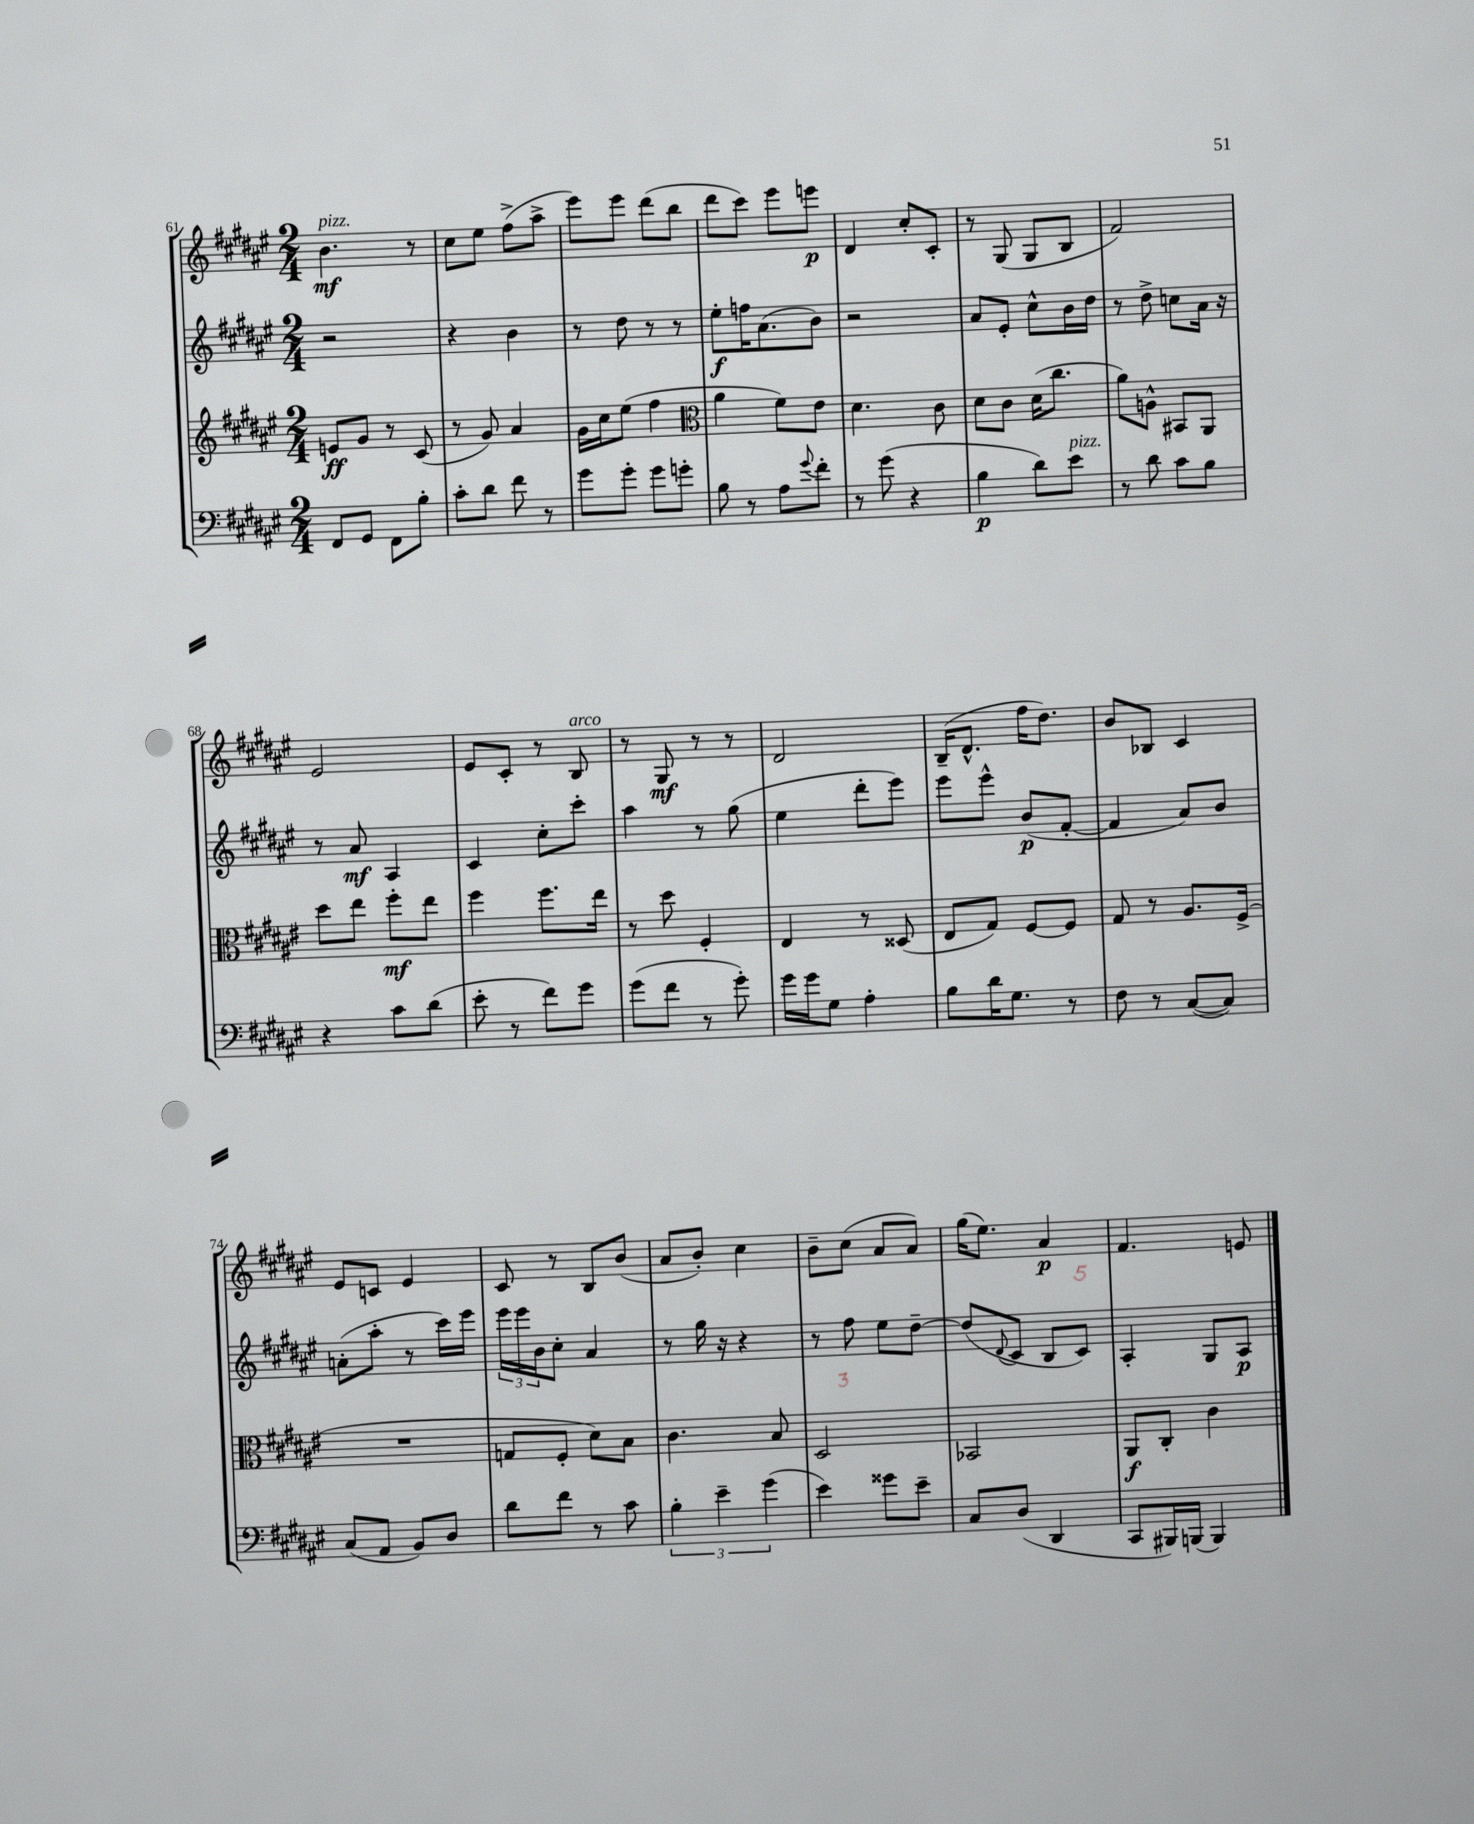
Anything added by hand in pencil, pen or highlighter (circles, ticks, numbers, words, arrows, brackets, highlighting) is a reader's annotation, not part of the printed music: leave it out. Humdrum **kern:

**kern	**kern	**kern	**kern
*staff4	*staff3	*staff2	*staff1
*clefF4	*clefG2	*clefG2	*clefG2
*k[f#c#g#d#a#e#]	*k[f#c#g#d#a#e#]	*k[f#c#g#d#a#e#]	*k[f#c#g#d#a#e#]
*M2/4	*M2/4	*M2/4	*M2/4
8FF#	8e	2r	4.b
8GG#	8g#	.	.
8FF#	8r	.	.
8B'	(8c#	.	8r
=	=	=	=
8c#'	8r	4r	8cc#
8d#	8g#)	.	8ee#
8f#	4a#	4b	(8ff#^
8r	.	.	8aa#^
=	=	=	=
8g#	16g#	8r	8eee#)
.	16cc#	.	.
8g#'	(8ee#	8dd#	8eee#
8g#	4ff#	8r	(8ddd#
8g'	.	8r	8bb
=	=	=	=
*	*clefC3	*	*
8B	4a#	8ee#'	8ddd#
8r	.	16ff	8ccc#)
.	.	(8.a#	.
8A#	8f#)	.	8eee#
8qqg#	.	.	.
8f#'	8e#	8b)	8eee
=	=	=	=
8r	4.d#	2r	4d#
(8g#	.	.	.
4r	.	.	8cc#'
.	8c#	.	8c#'
=	=	=	=
4B	8d#	8a#	8r
.	8c#	8e#'	(8G#
8d#)	(16d#	8cc#^^	8G#
.	8.cc#	.	.
8e#	.	16b	8B
.	.	16dd#	.
=	=	=	=
8r	8a#)	8r	2f#)
8d#	8A^^	8dd#^	.
8c#	8BB#	8cc	.
8B	8AA#	16a#	.
.	.	16r	.
=	=	=	=
4r	8dd#	8r	2e#
.	8ee#	8a#	.
8c#	8ff#'	4A#	.
(8d#	8ee#	.	.
=	=	=	=
8e#'	4ff#	4c#	8e#
8r	.	.	8c#'
8f#)	8.ff#	8cc#'	8r
8g#	.	8ccc#'	8B
.	16ee#	.	.
=	=	=	=
(8g#	8r	4aa#	8r
8f#	8dd#	.	8G#
8r	4F#'	8r	8r
8g#')	.	(8gg#	8r
=	=	=	=
16g#	4E#	4ee#	2d#
16g#	.	.	.
8G#	.	.	.
4A#'	8r	8ddd#'	.
.	(8D##	8eee#)	.
=	=	=	=
8B	8E#	8eee#	(16B~
.	.	.	8.d#^^
16d#	8G#)	8eee#^^	.
8.G#	.	.	.
.	[8F#	(8b	16ff#
.	.	.	8.dd#)
8r	8F#]	[8f#'	.
=	=	=	=
8F#	8G#	4f#]	8b
8r	8r	.	8B-
([8C#	8.A#	8a#)	4c#
8C#])	.	8b	.
.	(16F#^	.	.
=	=	=	=
(8C#	2r	(8a'	8e#
8AA#	.	8aa#'	8c
8BB)	.	8r	4e#
8D#	.	16ccc#)	.
.	.	16eee#	.
=	=	=	=
8d#	8G	24eee#	8c#
.	.	24eee#	.
.	.	24b	.
8f#	8F#'	8cc#'	8r
8r	8d#)	4a#	8B
8c#	8B	.	(8b
=	=	=	=
6B'	4.c#	8r	8a#
.	.	16gg#	8b')
6e#~	.	.	.
.	.	16r	.
.	.	4r	4cc#
(6g#	.	.	.
.	8B	.	.
=	=	=	=
4e#)	2D#	8r	8b~
.	.	8ff#	(8cc#
8g##	.	8ee#	8a#
8e#~	.	[8dd#~	8a#)
=	=	=	=
8C#	2BB-	(8dd#]	(16gg#
.	.	.	8.ee#)
.	.	8qqd#	.
(8D#	.	8c#	.
4DD#	.	8B	4a#
.	.	8c#)	.
=	=	=	=
8CC#	8AA#	4A#'	4.f#
16BBB#)	8C#'	.	.
(16BBB	.	.	.
4BBB)	4c#	8G#	.
.	.	8A#	8e
==	==	==	==
*-	*-	*-	*-
